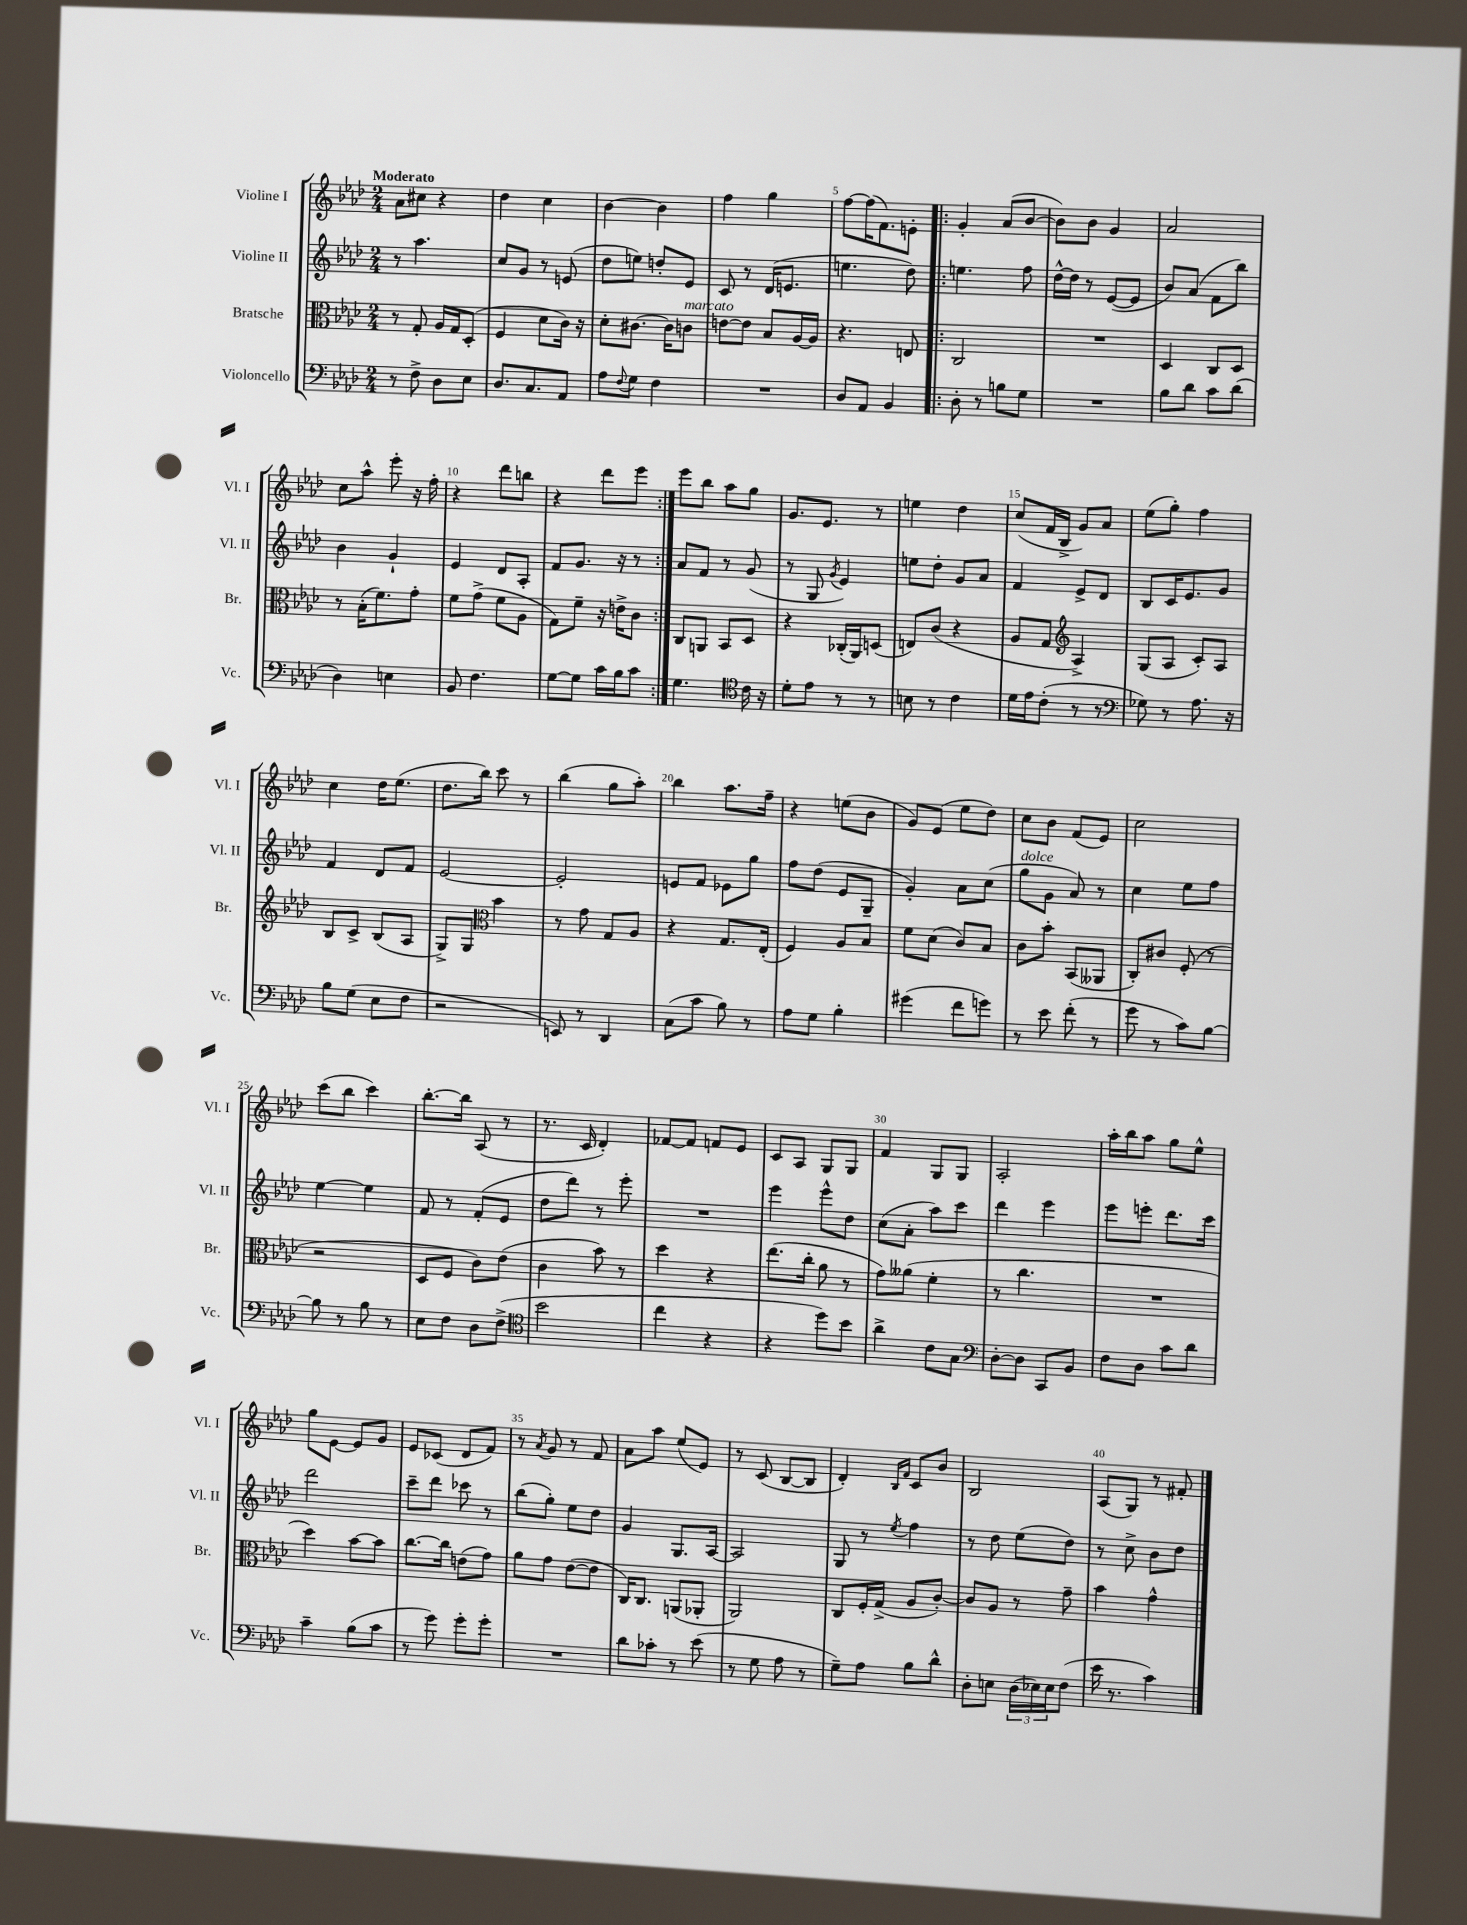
<<
\new StaffGroup <<
\new Staff = "s0" \with { instrumentName = "Violine I" shortInstrumentName = "Vl. I" } {
    \clef treble \key aes \major \numericTimeSignature \time 2/4 \tempo "Moderato"
    aes'8 cis''8 r4 |
    des''4 c''4 |
    bes'4~ bes'4 |
    f''4 g''4 |
    f''8~ f''16( f'8.) e'8-. |
    \repeat volta 2 { g'4-. aes'8( bes'8~ |
    bes'8) bes'8 g'4 |
    aes'2 |
    c''8 aes''8-^ ees'''8-. r16 f''16-. |
    r4 des'''8 b''8 |
    r4 des'''8 ees'''8 | }
    ees'''8 bes''8 aes''8 g''8 |
    g'8. ees'8. r8 |
    e''4 des''4 |
    c''8( f'16 bes16-> g'8) aes'8 |
    ees''8( g''8-.) f''4 |
    c''4 des''16 ees''8.( |
    des''8. bes''16) c'''8 r8 |
    bes''4( g''8 aes''8-.) |
    bes''4 aes''8. f''16-- |
    r4 e''8( bes'8 |
    g'8) ees'8( ees''8 des''8) |
    c''8 bes'8 f'8( ees'8) |
    c''2 |
    c'''8( bes''8 c'''4) |
    bes''8.~-. bes''16 aes8( r8 |
    r8. c'16 des'4-.) |
    fes'8~ fes'8 f'8 ees'8 |
    c'8 aes8 g8 g8 |
    f'4 g8 g8 |
    aes2-. |
    aes''16-. bes''16 aes''8 g''8 ees''8-^ |
    g''8 ees'8~ ees'8 g'8 |
    ees'8 ces'8( des'8 f'8) |
    r8 \acciaccatura { aes'8 } g'8 r8 f'8 |
    aes'8 aes''8 ees''8( ees'8) |
    r8 c'8( bes8~ bes8 |
    des'4-.) \grace { bes16 f'16 } c'8 bes'8 |
    bes2 |
    aes8( g8) r8 fis'8-. \bar "|." |
}
\new Staff = "s1" \with { instrumentName = "Violine II" shortInstrumentName = "Vl. II" } {
    \clef treble \key aes \major \numericTimeSignature \time 2/4
    r8 aes''4. |
    c''8 g'8 r8 e'8( |
    des''8 e''8) d''8-. ees'8 |
    c'8 r8 des'16( e'8. |
    e''4. des''8) |
    \repeat volta 2 { e''4. f''8 |
    des''16~-^ des''16 r8 ees'8~( ees'8 |
    bes'8) aes'8( f'8 bes''8) |
    bes'4 g'4-! |
    ees'4 des'8 aes8-. |
    f'8 g'8. r16 r8 | }
    aes'8 f'8 r8 g'8( |
    r8 g8 \acciaccatura { g'8 } ees'4) |
    e''8 des''8-. g'8 aes'8 |
    f'4 ees'8-> des'8 |
    bes8 c'16 ees'8. g'8 |
    f'4 des'8 f'8 |
    ees'2~ |
    ees'2-. |
    e'8 f'8 ees'8 g''8 |
    f''8 des''8( ees'8 g8-- |
    g'4-.) aes'8 c''8( |
    g''8^\markup { \italic "dolce" } g'8 aes'8) r8 |
    c''4 ees''8 f''8 |
    ees''4~ ees''4 |
    f'8 r8 f'8-.( ees'8 |
    des''8 des'''8) r8 ees'''8-. |
    R2 |
    ees'''4 ees'''8-^ des''8 |
    c''8( aes'8-. aes''8) c'''8 |
    des'''4 ees'''4 |
    ees'''8 e'''8-. des'''8. c'''16 |
    des'''2 |
    c'''8-- des'''8 ces'''8 r8 |
    bes''8( g''8-.) ees''8 des''8 |
    g'4 g8. aes16~ |
    aes2 |
    g8 r8 \acciaccatura { ees''8 } f''4 |
    r8 des''8 ees''8( des''8) |
    r8 c''8-> bes'8 des''8 \bar "|." |
}
\new Staff = "s2" \with { instrumentName = "Bratsche" shortInstrumentName = "Br." } {
    \clef alto \key aes \major \numericTimeSignature \time 2/4
    r8 g8-. aes16 g16 des8-.( |
    f4 des'8 c'16) r16 |
    des'8-. cis'8.~ cis'16 c'8^\markup { \italic "marcato" } |
    e'8~ e'8 bes8 aes16~ aes16 |
    r4. e8 |
    \repeat volta 2 { c2 |
    R2 |
    des4 c8 des8 |
    r8 bes16-.( f'8.) g'8-. |
    f'8 g'8->( f'8 aes8 |
    g8) f'8-- r16 e'16-> c'8 | }
    c8 a,8 bes,8 des8 |
    r4 ces16-.( aes,16) d8( |
    e8) c'8( r4 |
    aes8 g8 \clef treble aes4->) |
    g8( aes8 c'8-.) aes8 |
    bes8 c'8-> bes8( aes8 |
    g8->) g8 \clef alto bes'4 |
    r8 g'8 g8 aes8 |
    r4 g8. ees16-.( |
    f4) aes8 bes8 |
    f'8 des'8( c'8) bes8 |
    c'8 bes'8-. bes,8( aeses,8 |
    c8-.) cis'8 f8-.( r8 |
    r2 |
    des8 f8 c'8) ees'8( |
    c'4 bes'8) r8 |
    des''4 r4 |
    ees''8.( c''16-. aes'8 r8 |
    g'8) aeses'8( f'4-. |
    r8 c''4. |
    R2 |
    des''4) bes'8~ bes'8 |
    c''8.~ c''16 e'8( g'8) |
    aes'8 g'8 ees'8~( ees'8 |
    c16) c8. a,8( aes,8-. |
    aes,2) |
    c8 f16-. g16->( aes8 c'8~-.) |
    c'8 aes8 r8 g'8-- |
    bes'4 g'4-^ \bar "|." |
}
\new Staff = "s3" \with { instrumentName = "Violoncello" shortInstrumentName = "Vc." } {
    \clef bass \key aes \major \numericTimeSignature \time 2/4
    r8 f8-> des8 ees8 |
    des8. c8. aes,8 |
    aes8 \appoggiatura { f8 } g8 f4 |
    R2 |
    des8 aes,8 bes,4 |
    \repeat volta 2 { des8-. r8 b8 g8 |
    R2 |
    bes8 des'8 c'8 des'8( |
    des4) e4 |
    bes,8 f4. |
    g8~ g8 c'16 bes16 c'8 | }
    g4. \clef tenor c'16 r16 |
    des'8-. ees'8 r8 r8 |
    b8 r8 c'4 |
    des'16 ees'16 c'8-.( r8 r8 |
    \clef bass ges8) r8 aes8. r16 |
    bes8 g8( ees8 f8 |
    r2 |
    e,8) r8 des,4 |
    c8( c'8 bes8) r8 |
    aes8 g8 bes4-. |
    gis'4( f'8 g'8) |
    r8 ees'8 f'8-.( r8 |
    g'8 r8 c'8) bes8~ |
    bes8 r8 bes8 r8 |
    ees8 f8 des8 f8->( |
    \clef tenor bes'2 |
    c''4 r4 |
    r4 des''8) bes'8 |
    aes'4-> c'8 g8 |
    \clef bass des8~-. des8 c,8 bes,8 |
    f8 des8 c'8 des'8 |
    c'4-- bes8( c'8 |
    r8 g'8) g'8-. g'8-. |
    R2 |
    des'8 ces'8-. r8 ees'8( |
    r8 g8 aes8 r8 |
    g8--) aes8 bes8 des'8-^ |
    des8-. e8 \tuplet 3/2 { des16( ees16) ees16 } f8( |
    ees'16 r8. c'4) \bar "|." |
}
>>
>>
\layout { \context { \Score \override BarNumber.break-visibility = ##(#f #t #t) barNumberVisibility = #(every-nth-bar-number-visible 5) } }
